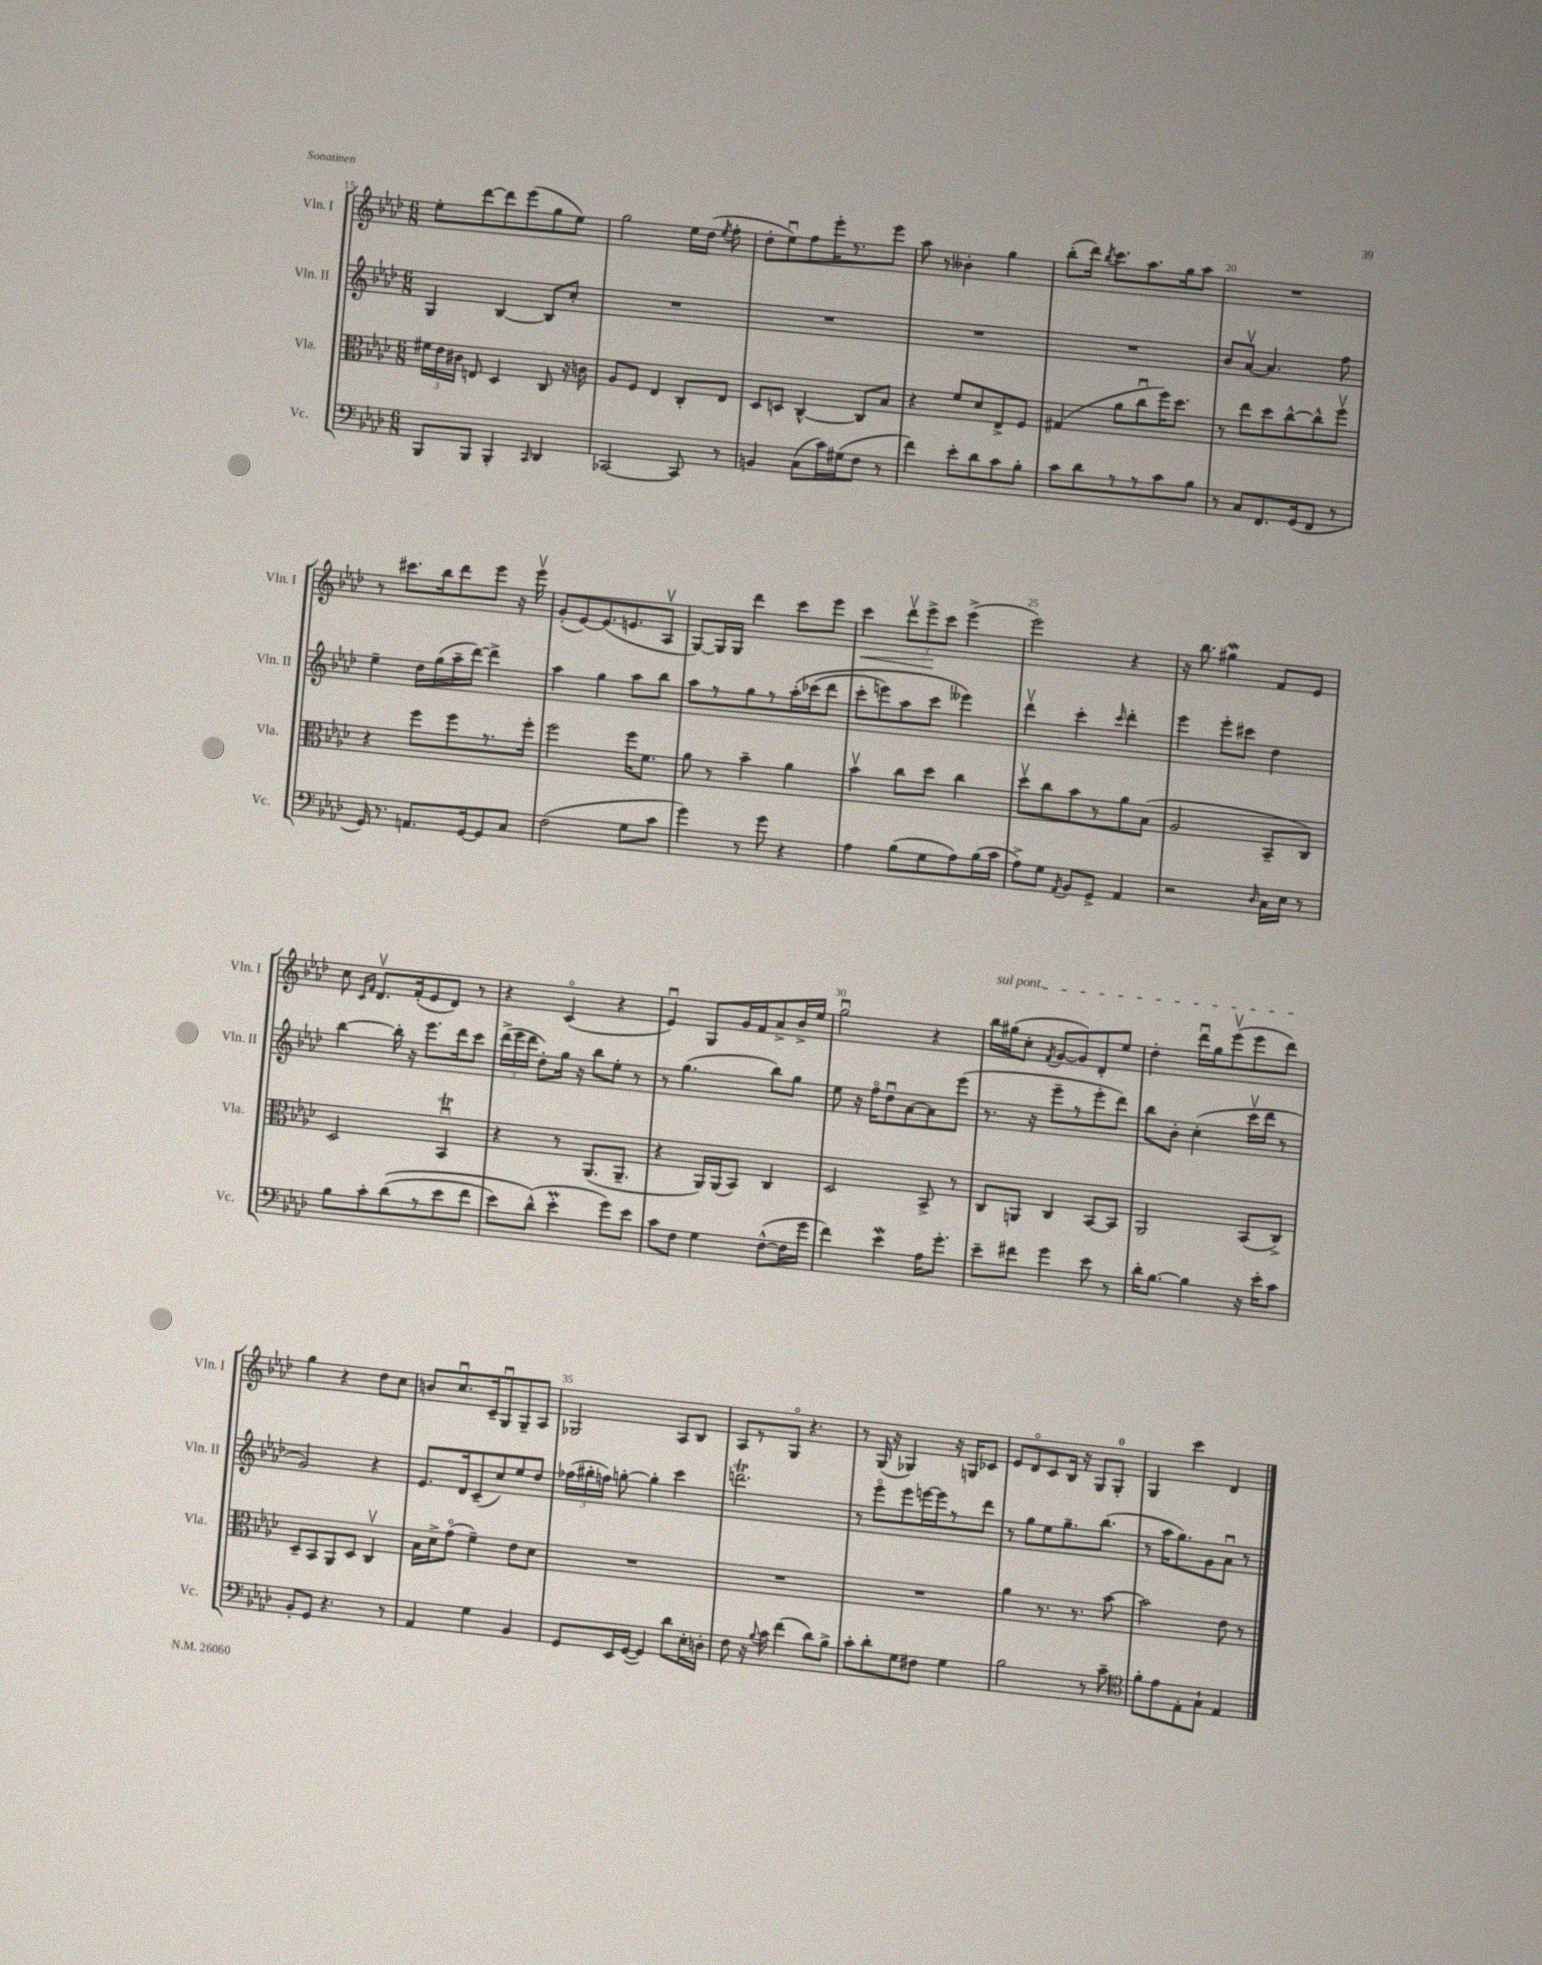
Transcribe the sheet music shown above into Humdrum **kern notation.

**kern	**kern	**kern	**kern
*staff4	*staff3	*staff2	*staff1
*clefF4	*clefC3	*clefG2	*clefG2
*k[b-e-a-d-]	*k[b-e-a-d-]	*k[b-e-a-d-]	*k[b-e-a-d-]
*M6/8	*M6/8	*M6/8	*M6/8
8BBB-	24f#	4G	8ee-'
.	24e-	.	.
.	24c#	.	.
8BBB-	8E	.	[8ddd-
4BBB-'	4D-	[4B-	8ddd-]
.	.	.	(8eee-
16qqCC	.	.	.
4DD-	8C	8B-]	8gg
.	16r	8cc'	8ee-)
.	16c	.	.
=	=	=	=
[2CC-	8A-	2.r	2gg
.	8F	.	.
.	4E-	.	.
8CC-]	8C'	.	16ee-
.	.	.	(16dd-
.	.	.	8qee-
8r	8E-	.	8ff'
=	=	=	=
4BB	8D-	2.r	8dd-'
.	8D	.	8ee-u)
(8C	[4C^^	.	8ff
16c)	.	.	16eee-'
(16G#	.	.	8.r
8F	8C]	.	.
8r	8B-	.	8eee-
=	=	=	=
4f)	4r	2.r	8aa-
.	.	.	8r
8e-'	8f	.	4b--'
8d-	8d-	.	.
8c	8E-^	.	4gg
8B-'	8F	.	.
=	=	=	=
8c	(4G#	2.r	(8bb-'
8d-	.	.	16ddd-)
.	.	.	8qbb-
.	.	.	8.ccc
8r	8a-	.	.
8r	8ccu	.	8.aa-
8c	16ff)	.	.
.	8.dd-	.	16gg
8B-	.	.	8aa-
=	=	=	=
8r	8r	8b-	2.r
8C	8ee-	[8a-v	.
8.FF	8dd-	4.a-]	.
.	[8cc^^	.	.
(16GG	.	.	.
8FF	8cc^^]	.	.
8r	8ffv	8ff	.
=	=	=	=
16GG)	4r	4ee-~	8r
8.r	.	.	.
.	.	.	8.ccc#
8.AA	8ff	16dd-	.
.	.	(16gg	16bb-
.	8ff	16aa-~	8ddd-
[16GG	.	[16ddd-)	.
8GG]	8.r	4ddd-^]	8eee-
8C	.	.	16r
.	16ff'	.	16eee-v
=	=	=	=
(2F	2ff	4aa-	(8g'
.	.	.	[8e-)
.	.	4gg	(8.e-]
.	.	.	8.e
8G	16ff	8aa-	.
.	8.f	.	.
8c	.	8bb-	8A-v
=	=	=	=
4g)	8a-	8aa-	[8G)
.	8r	8r	16G]
.	.	.	16G
8r	4b-~	8gg	4ddd-
8g	.	8r	.
4r	4a-	&(16aa-'	8ccc
.	.	(16ccc-	.
.	.	8ddd-	8eee-
=	=	=	=
4A-	4b-v	8ccc'	4ccc
.	.	8eee)	.
(8B-	8cc	8aa-	12ddd-v
.	.	.	12eee-^
8G	8dd-	8ccc	.
.	.	.	12ccc
8A-)	4cc	4eee--&)	(4eee-^
(16B-	.	.	.
16c	.	.	.
=	=	=	=
8A-^)	8dd-v	4ddd-v	2eee-)
8G	8cc	.	.
8qAA-	.	.	.
8BB-	8b-	4ccc'	.
8GG^	8r	.	.
.	.	16qqccc	.
4AA-	8a-	4ddd-'	4r
.	(8B-	.	.
=	=	=	=
2r	2A-	4eee-	16r
.	.	.	8.bb-
.	.	8eee-'	4gg#
.	.	8ccc#	.
16qqD-	.	.	.
16C	8BB-~	4dd-	8f
16E-	.	.	.
8r	8C)	.	8e-
=	=	=	=
8B-	2D-	[4bb-	8cc
.	.	.	16qqc
.	.	.	16qqf
8c'	.	.	8.d-v
&((8d-	.	16bb-']	.
.	.	16r	(16f'
8r	.	8.eee-	8e-
8e-	4BB-u	.	8d-)
.	.	16ddd-	.
8f	.	8ccc	8r
=	=	=	=
8e-)	4r	(24ddd-^	4r
.	.	24eee-	.
.	.	24ddd-	.
(8d-^^&)	.	8dd-')	.
4e-'	8r	16gg	(4co
.	.	16r	.
.	(8.AA-	8bb-	.
8g)	.	8ee-'	4r
.	8.AA-~	.	.
8e-	.	8r	.
=	=	=	=
8c	4r	8r	4e-u)
8F	.	(4.gg	.
4G	16AA-)	.	8G
.	(16AA-	.	.
.	8BB-)	.	16g
.	.	.	16f
([8F^^	4C	8bb-)	8a-^
16F]	.	8gg	16b-^
16g	.	.	16ee-
=	=	=	=
4f)	2D-	8ee-	2ggu
.	.	16r	.
.	.	16ffo	.
4e-	.	8dd-u	.
.	.	[8a-	.
16A-	8BB-^	8a-]	4r
8.g'	.	.	.
.	8r	(8eee-	.
=	=	=	=
8e-~	8C	8.r	16bb-
.	.	.	(16gg#
8f#	8AA	.	8cc'
.	.	16r	.
.	.	.	8qf
4g	4C	8eee-~	[8g
.	.	8r	8g])
8e-	[8BB-	8eee-'	8d-'
8r	8BB-]	8ddd-)	8ee-
=	=	=	=
16d-'	2AA-	8bb-	4dd-'
[8.B-	.	.	.
.	.	8b-'	.
4B-]	.	(4cc'	16ddd-u
.	.	.	16gg
.	.	.	(8eee-v
16r	(8BB-	16cccv	8eee-
16e-'	.	16ddd-	.
8c	8C^)	8r	8ddd-)
=	=	=	=
8BB-'	8D-~	2g)	4gg
8GG	8BB-	.	.
4.r	8AA-	.	4r
.	8D-	.	.
.	4Cv	4r	8dd-
8r	.	.	8cc
=	=	=	=
4AA-	16B-	8.e-	8b
.	16d-^	.	.
.	(8go	.	8.ccu
.	.	16d-	.
4G	4f~)	(8c~	.
.	.	.	16c~
.	.	8cc)	8Gu
4BB-	8e-	8ee-	8G~
.	8d-	8dd-	8A-
=	=	=	=
8GG	2.r	(24ff-	2G-
.	.	24gg#'	.
.	.	24ff)	.
16EE-	.	[8gg'	.
([16GG	.	.	.
4GG])	.	4gg']	.
8d-	.	4ccc	8A-
16E-'	.	.	8B-
16D'	.	.	.
=	=	=	=
8F	2.r	2.ddd	8A-
16r	.	.	8r
8qqB-	.	.	.
16c	.	.	.
(4f	.	.	8Go
.	.	.	4.r
8d-)	.	.	.
8B-^	.	.	.
=	=	=	=
8c'	2.r	8r	8r
8d-'	.	8eee-o	(16G
.	.	.	16r
8G	.	8eee-	4G-)
8F#	.	[16eee	.
.	.	16eee]	.
4G	.	8r	16r
.	.	.	16G
.	.	8ddd-	8c-
=	=	=	=
2B-	4a-	8r	8e-
.	.	8gg	8d-o
.	8.r	8ee-	8c
.	.	8.gg~	16B-
.	8.r	.	16r
8r	.	.	8G
.	.	(8.bb-	.
8c~	[8b-	.	8G'
=	=	=	=
*clefC4	*	*	*
8f'	2b-]	8r	4G
8e-	.	16aa-	.
.	.	8.gg)	.
8E-'	.	.	4ccc
8G`	.	8g	.
4E-	8e-	8a-u	4d-
.	8r	8r	.
==	==	==	==
*-	*-	*-	*-
